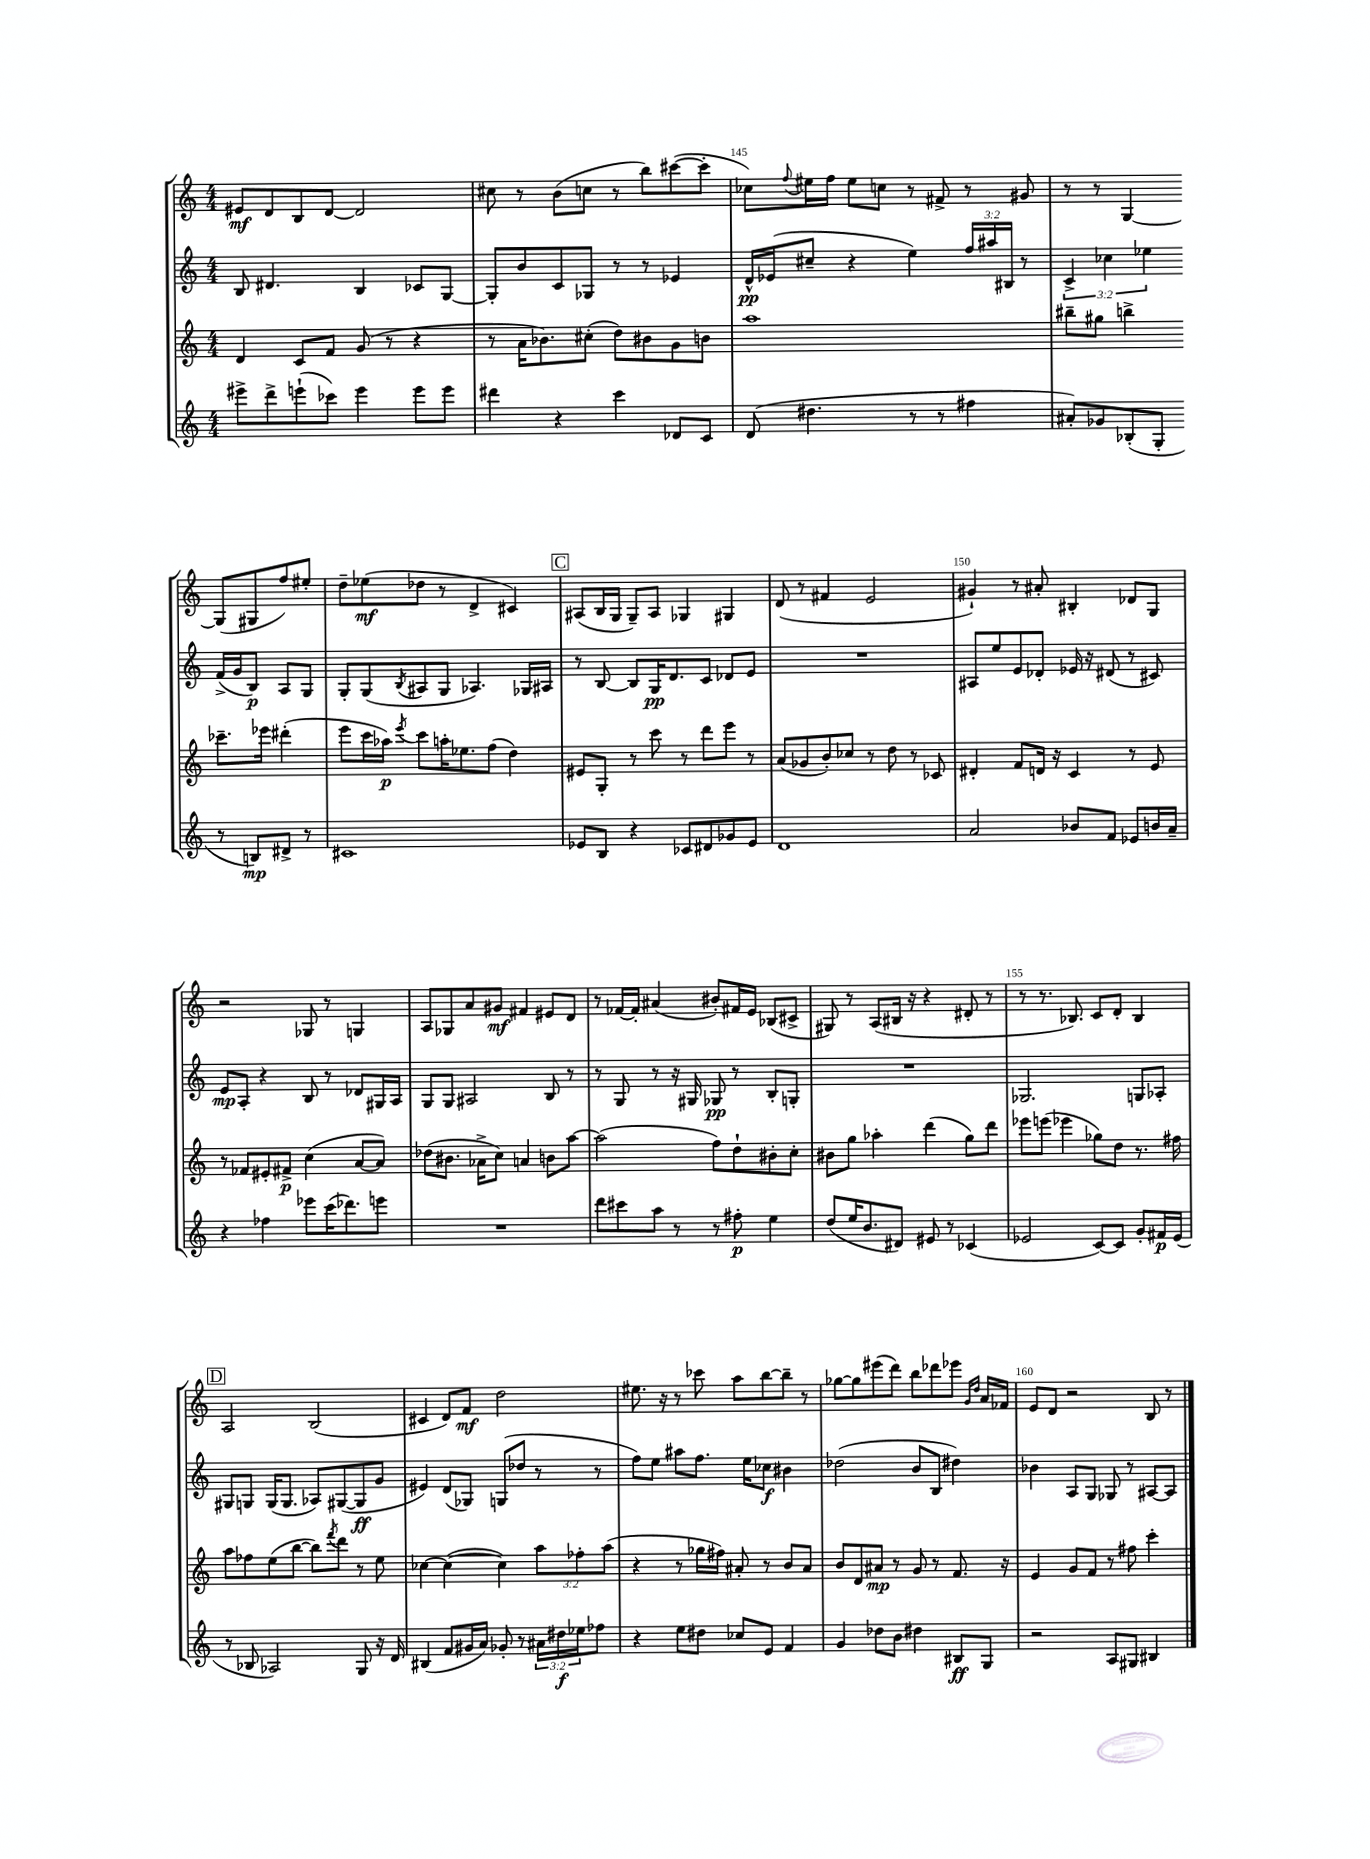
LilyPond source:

<<
\new StaffGroup <<
\new Staff = "s0" {
    \clef treble \key c \major \numericTimeSignature \time 4/4
    eis'8\mf d'8 b8 d'8~ d'2 |
    cis''8 r8 b'8( c''8 r8 b''8) cis'''8~( cis'''8-. |
    ces''8) \appoggiatura { f''8 } eis''16 f''16 eis''8 c''8 r8 fis'8-> r8 gis'8 |
    r8 r8 g4~ g8( gis8 f''8) eis''8-. |
    d''8-- ees''8\mf( des''8 r8 d'4-> cis'4) |
    \mark \markup { \box "C" } ais8( b16 g16 g8--) ais8 ges4 gis4 |
    d'8( r8 fis'4 e'2 |
    gis'4-!) r8 ais'8-. bis4-. des'8 g8 |
    r2 ges8 r8 g4 |
    a8 ges8 a'8 gis'8\mf fis'4 eis'8 d'8 |
    r8 fes'16~ fes'16-. ais'4( bis'8-.) fis'16 e'16 bes8( cis'8-> |
    gis8) r8 a8( bis16 r16 r4 dis'8-. r8 |
    r8 r8. bes8.) c'8 d'8-. bes4 |
    \mark \markup { \box "D" } a2 b2( |
    cis'4 d'8) f'8\mf d''2 |
    eis''8. r16 r8 ces'''8 a''8 b''8~ b''8-- r8 |
    ges''8~ ges''8 eis'''8( d'''8) b''8 des'''8 ees'''8 \grace { g'16 d''16 } a'16 fes'16 |
    e'8 d'8 r2 b8 r8 \bar "|." |
}
\new Staff = "s1" {
    \clef treble \key c \major \numericTimeSignature \time 4/4 \override Staff.TupletNumber.text = #tuplet-number::calc-fraction-text
    b8 dis'4. b4 ces'8 g8~ |
    g8-. b'8 c'8 ges8 r8 r8 ees'4 |
    d'16-^\pp ees'16( cis''8-- r4 e''4) \tuplet 3/2 { f''16 ais''16 bis16 } r8 |
    \tuplet 3/2 { c'4-> ces''4 ees''4 } f'16->( g'16 b8\p) a8 g8 |
    g8-. g8( \acciaccatura { b8 } ais8 g8 aes4.) ges16 ais16 |
    \mark \markup { \box "C" } r8 b8~ b8 g16\pp d'8. c'8 des'8 e'8 |
    R1 |
    ais8 e''8 e'8 des'8-. ees'16 r16 dis'8( r8 cis'8) |
    e'8\mp a8-. r4 b8 r8 des'8 gis16 a16 |
    g8 g8 ais2 b8 r8 |
    r8 g8 r8 r16 gis16 ges8\pp r8 b8-. g8-. |
    R1 |
    ges2. g8 aes8-. |
    \mark \markup { \box "D" } gis8 g8 g16( g8. aes8) gis8~( gis8\ff g'8 |
    eis'4) d'8( ges8) g8( des''8 r8 r8 |
    f''8) e''8 ais''8 f''8. e''16 ces''8\f bis'4 |
    des''2( b'8 b8 dis''4) |
    bes'4 a8 g8 ges8 r8 ais8~ ais8 \bar "|." |
}
\new Staff = "s2" {
    \clef treble \key c \major \numericTimeSignature \time 4/4 \override Staff.TupletNumber.text = #tuplet-number::calc-fraction-text
    d'4 c'8 f'8 g'8( r8 r4 |
    r8 a'16 bes'8.) cis''8-.( d''8) bis'8 g'8 b'8 |
    a''1 |
    bis''8-- gis''8 b''4-> ces'''8.-- ees'''16 dis'''4-.( |
    e'''8 c'''16 aes''16\p) \acciaccatura { e'''8 } c'''8 a''16-. ees''8. f''8( d''4) |
    \mark \markup { \box "C" } eis'8 g8-. r8 c'''8 r8 d'''8 e'''8 r8 |
    a'8( ges'8 b'8-.) ces''8 r8 d''8 r8 ces'8 |
    dis'4-. f'8 d'16 r16 c'4 r8 e'8 |
    r8 fes'8 eis'8-. fis'8->\p c''4( a'8~ a'8) |
    des''8( bis'8. aes'16-> c''8) a'4 b'8 a''8~ |
    a''2( f''8) d''8-! bis'8-. c''8-. |
    bis'8 g''8 aes''4-. d'''4( g''8) d'''8 |
    ees'''8 e'''8( ees'''4 ges''8) d''8 r8. fis''16 |
    \mark \markup { \box "D" } a''8 fes''8 e''8( b''8~ b''8) \acciaccatura { f'''8 } d'''8 r8 e''8 |
    ces''4~ ces''4~( ces''4) \tuplet 3/2 { a''8 fes''8-. a''8( } |
    r4 r8 ges''16 fis''16) ais'8-. r8 b'8 ais'8 |
    b'8 d'8 ais'8\mp r8 g'8 r8 f'8. r16 |
    e'4 g'8 f'8 r8 fis''8 c'''4-. \bar "|." |
}
\new Staff = "s3" {
    \clef treble \key c \major \numericTimeSignature \time 4/4 \override Staff.TupletNumber.text = #tuplet-number::calc-fraction-text
    eis'''8-> d'''8-> e'''8-!( ces'''8) e'''4 e'''8 e'''8 |
    dis'''4 r4 c'''4 des'8 c'8 |
    d'8( dis''4. r8 r8 fis''4 |
    ais'8-.) ges'8 bes8-.( g8-. r8 b8\mp) dis'8-> r8 |
    cis'1 |
    \mark \markup { \box "C" } ees'8 b8 r4 ces'8 dis'8 ges'8 ees'8 |
    d'1 |
    a'2 bes'8 f'8 ees'8 b'16 a'16-- |
    r4 fes''4 ees'''8 c'''16( des'''8.) e'''8 |
    R1 |
    d'''8 cis'''8 a''8 r8 r8 fis''8-.\p e''4 |
    d''8( e''16 b'8. dis'8) eis'8 r8 ces'4( |
    ees'2 c'8~) c'8 g'8-. fis'16\p ees'16( |
    \mark \markup { \box "D" } r8 bes8 aes2) g8 r16 d'16 |
    bis4( f'8 gis'16 a'16) ges'8-. r8 \tuplet 3/2 { ais'16 dis''16\f ees''16 } fes''8 |
    r4 e''8 dis''8 ces''8 e'8 f'4 |
    g'4 des''8 b'8 dis''4 bis8\ff g8 |
    r2 a8 gis8 bis4 \bar "|." |
}
>>
>>
\layout { \context { \Score currentBarNumber = #143 \override BarNumber.break-visibility = ##(#f #t #t) barNumberVisibility = #(every-nth-bar-number-visible 5) } }
